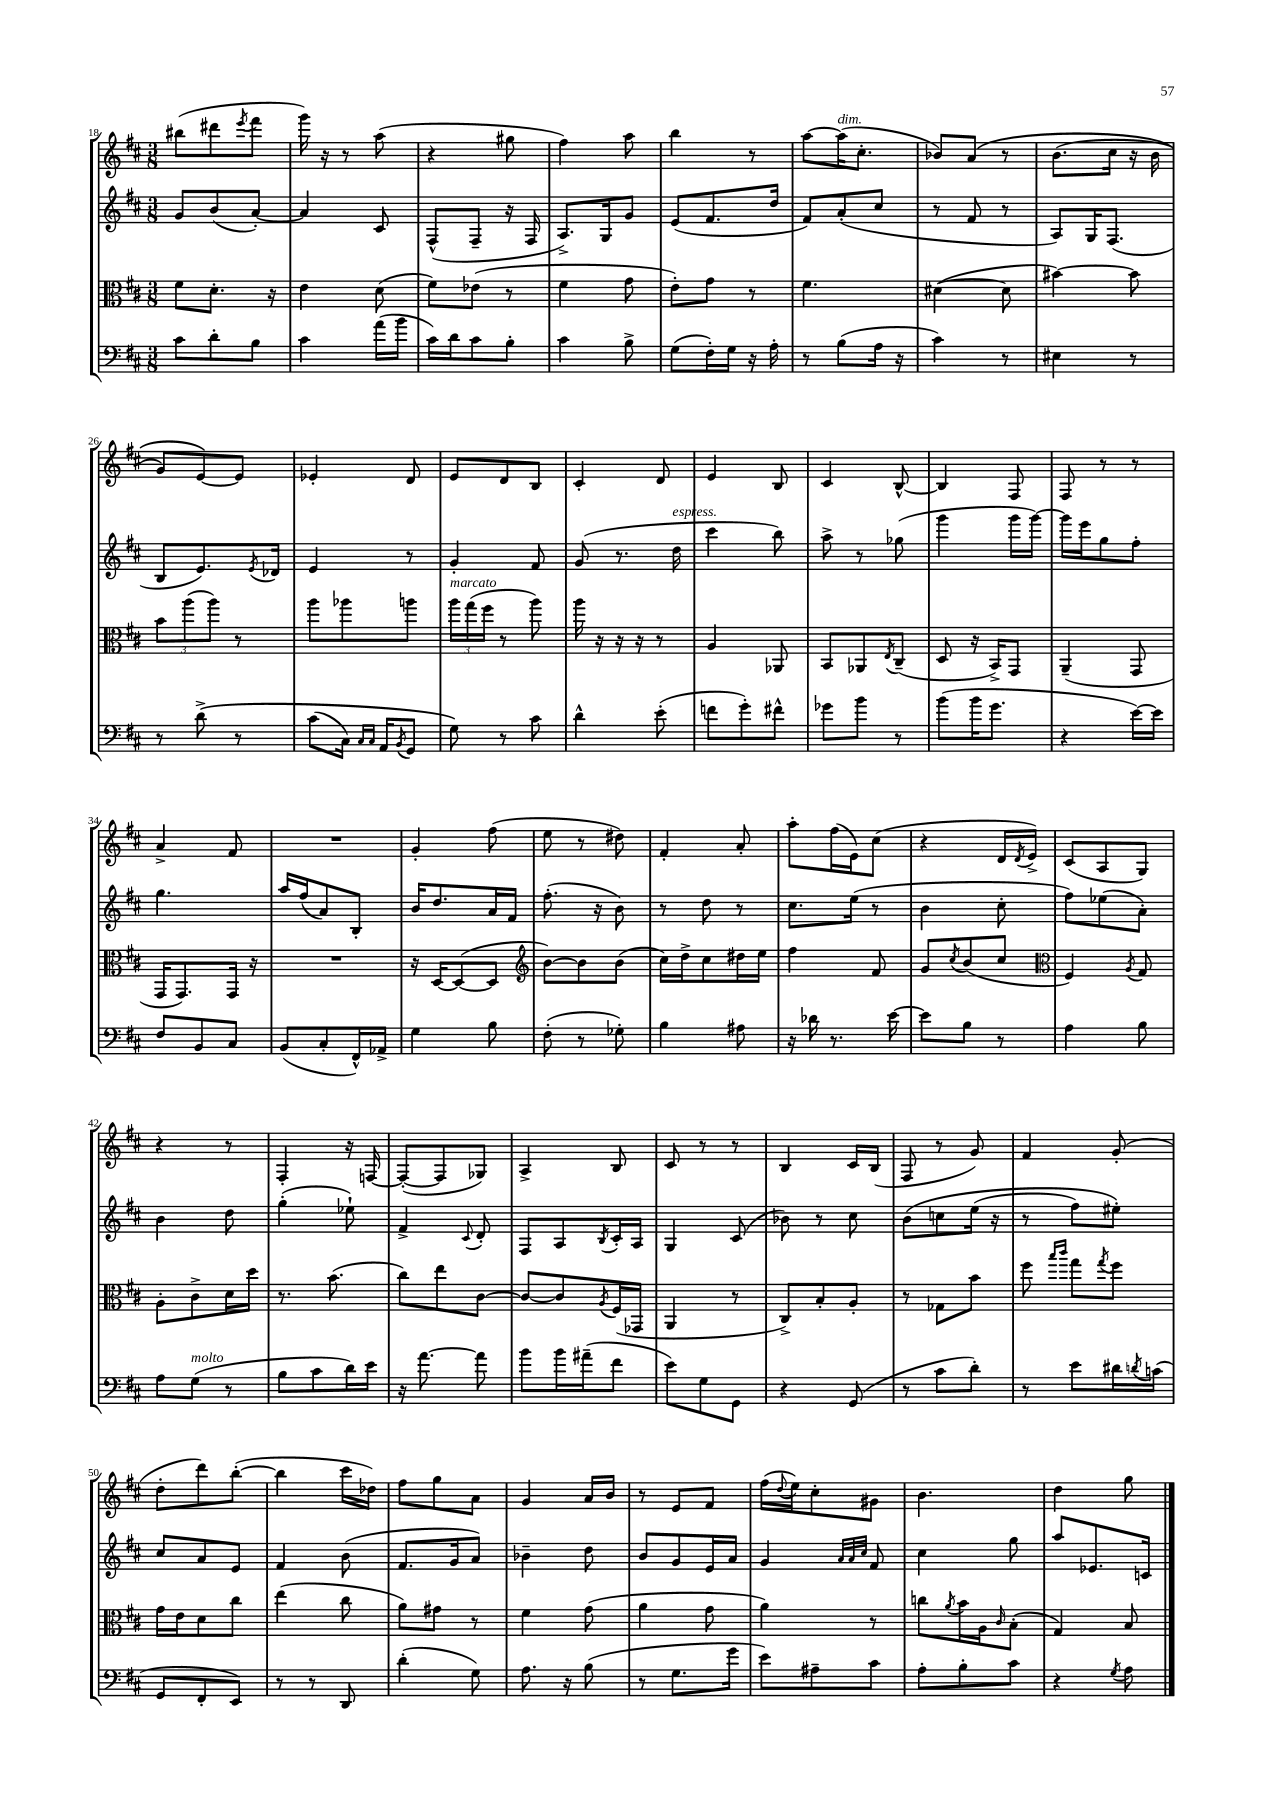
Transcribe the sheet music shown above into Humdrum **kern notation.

**kern	**kern	**kern	**kern
*staff4	*staff3	*staff2	*staff1
*clefF4	*clefC3	*clefG2	*clefG2
*k[f#c#]	*k[f#c#]	*k[f#c#]	*k[f#c#]
*M3/8	*M3/8	*M3/8	*M3/8
8c#	8f#	8g	(8bb#
8d'	8.d'	(8b	8ddd#
.	.	.	8qeee
8B	.	[8a')	8fff#
.	16r	.	.
=	=	=	=
4c#	4e	4a]	16ggg)
.	.	.	16r
.	.	.	8r
(16a	(8d	8c#	(8aa
16b	.	.	.
=	=	=	=
16c#)	8f#)	(8F#^^	4r
16d	.	.	.
8c#	(8e-	8F#~	.
8B'	8r	16r	8gg#
.	.	16F#	.
=	=	=	=
4c#	4f#	8.A^)	4ff#)
.	.	16G	.
8B^	8g	8g	8aa
=	=	=	=
(8G	8e')	(8e	4bb
16F#')	8g	8.f#	.
16G	.	.	.
16r	8r	.	8r
16A'	.	16dd	.
=	=	=	=
8r	4.f#	8f#)	[8aa
(8B	.	(8a'	(16aa]
.	.	.	8.cc#'
16A	.	8cc#	.
16r	.	.	.
=	=	=	=
4c#)	([4d#	8r	8b-)
.	.	8f#	&(8a
8r	8d#]	8r	8r
=	=	=	=
4E#	[4b#)	8A)	(8.b
.	.	16G	.
.	.	(8.F#	16cc#
8r	8b#]	.	16r
.	.	.	16b
=	=	=	=
8r	12b	8B	8g)
.	(12aa	.	.
&(8d^	.	8.e)	[8e&)
.	12aa)	.	.
8r	8r	.	8e]
.	.	8qe	.
.	.	16d-	.
=	=	=	=
(8c#	8aa	4e	4e-'
16C#)	8aa-	.	.
16qqC#	.	.	.
16qqC#	.	.	.
16AA	.	.	.
8qBB	.	.	.
8GG	8aa	8r	8d
=	=	=	=
8G&)	24aa	4g'	8e
.	(24gg	.	.
.	24ff#	.	.
8r	8r	.	8d
8c#	8aa)	8f#	8B
=	=	=	=
4d^^	16aa	(8g	4c#'
.	16r	.	.
.	16r	8.r	.
.	16r	.	.
(8e'	8r	.	8d
.	.	16dd	.
=	=	=	=
8f	4A	4ccc#	4e
8g')	.	.	.
8f#^^	8AA-	8bb)	8B
=	=	=	=
8g-	8BB	8aa^	4c#
8b	8AA-	8r	.
.	8qE	.	.
8r	(8C#~	(8gg-	[8B^^
=	=	=	=
(8b	8D	4ggg	4B]
16b	16r	.	.
8.g	16BB^)	.	.
.	8GG	16ggg	8F#
.	.	[16ggg)	.
=	=	=	=
4r	(4AA~	16ggg]	8F#
.	.	16eee	.
.	.	8gg	8r
[16e)	8GG	8ff#'	8r
16e]	.	.	.
=	=	=	=
8F#	16GG	4.gg	4a^
.	8.GG)	.	.
8BB	.	.	.
8C#	16GG	.	8f#
.	16r	.	.
=	=	=	=
(8BB	4.r	16aa	4.r
.	.	(16ff#	.
8C#'	.	8a)	.
16FF#^^)	.	8B'	.
16AA-^	.	.	.
=	=	=	=
4G	16r	16b	4g'
.	[16D	8.dd	.
.	(8D_	.	.
8B	8D]	16a	(8ff#
.	.	16f#	.
=	=	=	=
*	*clefG2	*	*
(8F#'	[8b)	(8.ff#'	8ee
8r	8b]	.	8r
.	.	16r	.
8G-')	(8b	8b)	8dd#)
=	=	=	=
4B	16cc#)	8r	4f#'
.	16dd^	.	.
.	8cc#	8dd	.
8A#	16dd#	8r	8a'
.	16ee	.	.
=	=	=	=
16r	4ff#	8.cc#	8aa'
16d-	.	.	.
8.r	.	.	(16ff#
.	.	(16ee	16e)
.	8f#	8r	(8cc#
[16e	.	.	.
=	=	=	=
8e]	8g	4b	4r
.	8qcc#	.	.
8B	(8b	.	.
8r	8cc#	8cc#'	16d
.	.	.	8qd
.	.	.	16e^)
=	=	=	=
*	*clefC3	*	*
4A	4F#)	8ff#)	(8c#
.	.	(8ee-	8A
.	8qA	.	.
8B	8G	8a')	8G)
=	=	=	=
8A	8A'	4b	4r
(8G	8c#^	.	.
8r	16d	8dd	8r
.	16dd	.	.
=	=	=	=
8B	8.r	(4gg'	4F#'
8c#	.	.	.
.	(8.b	.	.
16d)	.	8ee-`)	16r
16e	.	.	[16F
=	=	=	=
16r	8cc#)	4f#^	(8F'_
[8.a	.	.	.
.	8ee	.	8F]
.	.	8qqc#	.
8a]	[8c#	8d'	8G-)
=	=	=	=
8b	8c#_	8F#	4A^
16b	8c#]	8A	.
(16a#~	.	.	.
.	8qA	8qB	.
8f#	(16F#	16c#'	8B
.	16GG-	16A	.
=	=	=	=
8e)	4AA	4G	8c#
8G	.	.	8r
8GG	8r	(8c#	8r
=	=	=	=
4r	8C#^)	8b-)	4B
.	8B'	8r	.
(8GG	8A'	8cc#	16c#
.	.	.	(16B
=	=	=	=
8r	8r	&(8b	8F#
8c#	8G-	8cc	8r
8d')	8b	(16ee	8g)
.	.	16r	.
=	=	=	=
8r	8ff#	8r	4f#
.	16qqbb	.	.
.	16qqccc#	.	.
8e	8gg	8ff#)	.
.	8qgg	.	.
16d#	8ff#	8ee#'&)	(8g'
8qd	.	.	.
(16c	.	.	.
=	=	=	=
8GG	16g	8cc#	8dd'
.	16e	.	.
8FF#'	8d	8a	8ddd)
8EE)	8cc#	8e	([8bb'
=	=	=	=
8r	(4ee	4f#	4bb]
8r	.	.	.
8DD	8cc#	(8b	16ccc#
.	.	.	16dd-)
=	=	=	=
(4d'	8a)	8.f#	8ff#
.	8g#	.	8gg
.	.	16g	.
8G)	8r	8a)	8a
=	=	=	=
8.A	4f#	4b-~	4g
16r	.	.	.
(8B	(8g	8dd	16a
.	.	.	16b
=	=	=	=
8r	4a	8b	8r
8.G	.	8g	8e
.	8g	16e	8f#
16g	.	16a	.
=	=	=	=
8e)	4a)	4g	(16ff#
.	.	.	8qqdd
.	.	.	16ee)
8A#~	.	.	8cc#'
.	.	32qqa	.
.	.	32qqa	.
.	.	32qqcc#	.
8c#	8r	8f#	8g#
=	=	=	=
8A'	8cc	4cc#	4.b
.	8qa	.	.
8B'	16b	.	.
.	16A	.	.
.	16qqc#	.	.
8c#	(8B'	8gg	.
=	=	=	=
4r	4G)	8aa	4dd
.	.	8.e-	.
8qG	.	.	.
8A	8B	.	8gg
.	.	16c	.
==	==	==	==
*-	*-	*-	*-
